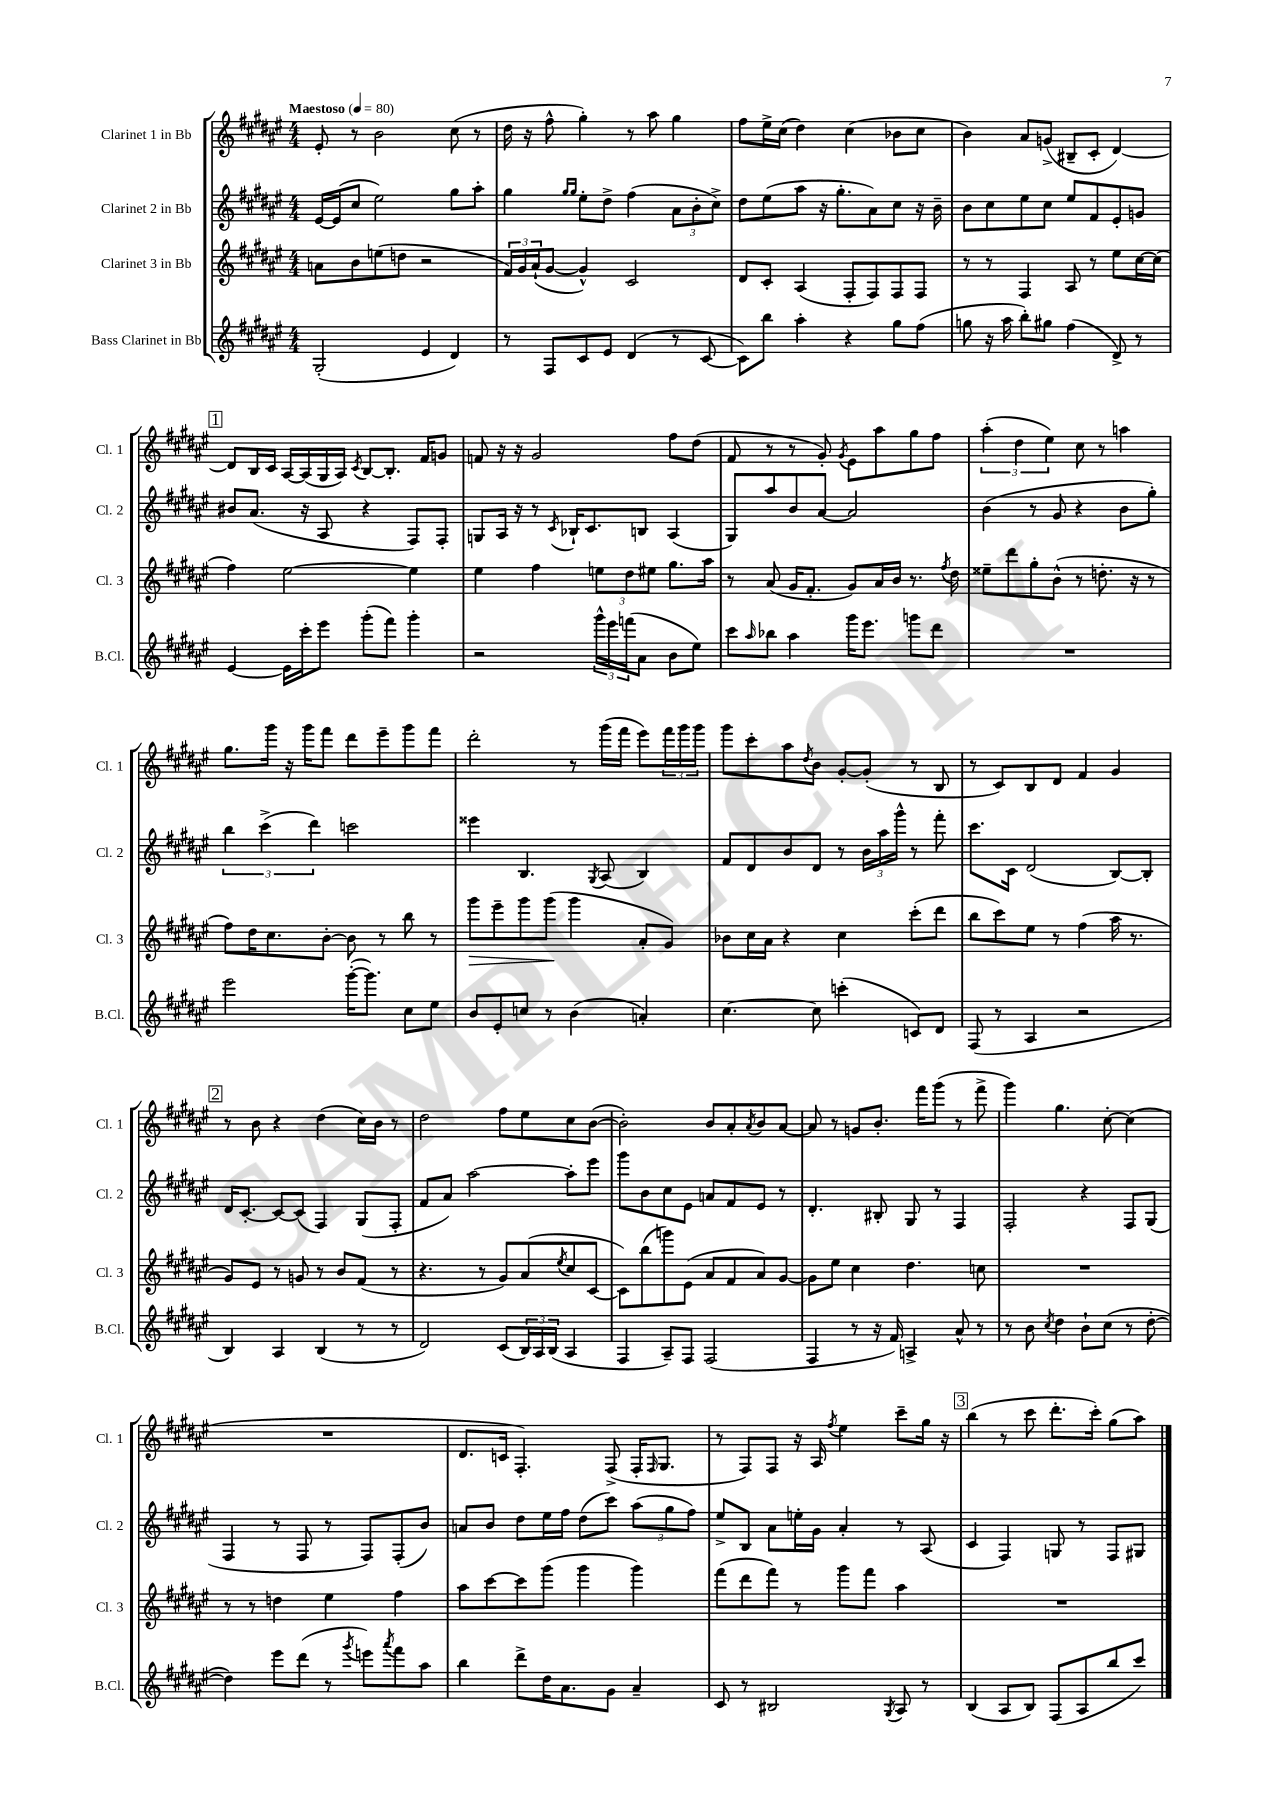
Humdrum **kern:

**kern	**kern	**kern	**kern
*staff4	*staff3	*staff2	*staff1
*clefG2	*clefG2	*clefG2	*clefG2
*k[f#c#g#d#a#e#]	*k[f#c#g#d#a#e#]	*k[f#c#g#d#a#e#]	*k[f#c#g#d#a#e#]
*M4/4	*M4/4	*M4/4	*M4/4
*MM80	*MM80	*MM80	*MM80
(2G#'	8a	[16e#	8e#'
.	.	(16e#]	.
.	8b	8cc#	8r
.	(8ee	2ee#)	2b
.	8dd	.	.
4e#	2r	.	.
4d#)	.	8gg#	(8cc#
.	.	8aa#'	8r
=	=	=	=
8r	24f#)	4gg#	16dd#
.	24g#	.	.
.	.	.	16r
.	(24a#`	.	.
8F#	[8g#	.	8ff#^^
.	.	16qqgg#	.
.	.	16qqgg#	.
8c#	4g#^^])	8ee#'	4gg#')
8e#	.	8dd#^	.
(4d#	2c#	(4ff#	8r
.	.	.	8aa#
8r	.	12a#	4gg#
.	.	12b'	.
[8c#	.	.	.
.	.	12cc#^)	.
=	=	=	=
8c#])	8d#	8dd#	8ff#
8bb	8c#'	(8ee#	16ee#^
.	.	.	(16cc#
4aa#'	(4A#	8aa#	4dd#)
.	.	16r	.
.	.	8.gg#'	.
4r	8F#'	.	(4cc#
.	8F#)	8a#)	.
8gg#	8F#	8cc#	8b-
(8ff#	8F#	16r	8cc#
.	.	16b~	.
=	=	=	=
8gg	8r	8b	4b)
16r	8r	8cc#	.
16aa#	.	.	.
8bb')	4F#	8ee#	8a#
8gg#	.	8cc#	(8g^
(4ff#	8A#	8ee#	8B#~
.	8r	8f#	8c#'
8d#^)	8ee#	8e#'	[4d#)
8r	[16cc#	8g	.
.	(16cc#]	.	.
=	=	=	=
[4e#	4ff#)	8b#	8d#]
.	.	(8.a#	16B
.	.	.	16c#
16e#]	[2ee#	.	[16A#
16ccc#'	.	16r	(16A#]
8eee#	.	8A#	16G#
.	.	.	16A#)
.	.	.	8qc#
(8ggg#'	.	4r	[8B
8fff#)	.	.	8.B']
4ggg#'	4ee#]	8F#)	.
.	.	.	16f#
.	.	8F#'	8g
=	=	=	=
2r	4ee#	8G	8f
.	.	16A#	16r
.	.	16r	16r
.	4ff#	8r	2g#
.	.	8qc#	.
.	.	16B-`	.
.	.	8.c#	.
24ggg#^^	12ee	.	.
24eee#	.	.	.
(24fff	12dd#	.	.
8a#	.	8B	.
.	12ee#	.	.
8b	8.gg#	(4A#	8ff#
8ee#)	.	.	(8dd#
.	16aa#	.	.
=	=	=	=
8ccc#	8r	8G#)	8f#
16qqaa#	.	.	.
8bb-	(8a#	8aa#	8r
4aa#	16g#	8b	8r
.	8.f#'	.	.
.	.	[8a#	8g#')
.	.	.	8qg#
16ggg#	8g#)	2a#]	8e#
8.eee#	.	.	.
.	16a#	.	8aa#
.	16b	.	.
8ggg	8.r	.	8gg#
8ddd#	.	.	8ff#
.	8qff#	.	.
.	16dd#	.	.
=	=	=	=
1r	8ee##~	(4b	(6aa#'
.	8ddd#	.	.
.	.	.	6dd#
.	8gg#'	8r	.
.	.	.	6ee#)
.	(8b^^	8g#	.
.	8r	4r	8cc#
.	8.dd'	.	8r
.	.	8b	4aa
.	16r	.	.
.	8r	8gg#')	.
=	=	=	=
2eee#	8ff#)	6bb	8.gg#
.	16dd#	.	.
.	.	(6ccc#^	.
.	8.cc#	.	16ggg#
.	.	.	16r
.	.	.	16ggg#
.	.	6ddd#)	.
.	[8b'	.	8fff#
([16ggg#'	8b]	2ccc	8ddd#
8.ggg#])	.	.	.
.	8r	.	8eee#~
8cc#	8bb	.	8ggg#
8ee#	8r	.	8fff#
=	=	=	=
8b	8ggg#	4eee##	2ddd#'
8e#'	8eee#~	.	.
8cc	8ggg#	4.B	.
8r	(8ggg#	.	.
(4b	4ggg#	.	8r
.	.	8qG#	.
.	.	(8A#	(16ggg#
.	.	.	16fff#
4a')	8a#'	4B)	8eee#)
.	8g#)	.	24fff#
.	.	.	24ggg#
.	.	.	24ggg#
=	=	=	=
[4.cc#	8b-	8f#	8ggg#
.	16cc#	8d#	8ccc#'
.	16a#	.	.
.	4r	8b	8aa#
.	.	.	8qdd#
8cc#]	.	8d#	8b
(4ccc'	4cc#	8r	[8g#'
.	.	24b	(8g#']
.	.	24aa#	.
.	.	24ggg#^^	.
8c)	(8ccc#'	8r	8r
8d#	8ddd#	8fff#'	8B
=	=	=	=
(8F#	8bb	8.ccc#	8r
8r	8ccc#)	.	8c#)
.	.	16c#	.
4A#	8ee#	(2d#	8B
.	8r	.	8d#
2r	(4ff#	.	4f#
.	16aa#	[8B)	4g#
.	8.r	.	.
.	.	8B']	.
=	=	=	=
4B)	8g#)	16d#	8r
.	.	[8.c#'	.
.	8e#	.	8b
4A#	8r	8c#_	4r
.	8g	(8c#]	.
(4B	8r	4F#)	(4dd#
.	8b	.	.
8r	(8f#	(8G#	16cc#)
.	.	.	16b
8r	8r	8F#'	8r
=	=	=	=
2d#)	4.r	8f#	2dd#
.	.	8a#)	.
.	.	[2aa#	.
.	8r	.	.
(8c#	8g#)	.	8ff#
24B)	(8a#	.	8ee#
24A#	.	.	.
(24B	.	.	.
.	8qee#	.	.
4A#	8cc#	8aa#']	8cc#
.	[8c#	8eee#	([8b
=	=	=	=
4F#	8c#])	8ggg#	2b'])
.	(8bb	8b	.
8A#~)	8ggg)	8cc#	.
8F#	(8e#	8e#	.
(2F#	8a#	8a	8b
.	8f#	8f#	8a#'
.	.	.	8qa#
.	8a#)	8e#	8b
.	[8g#	8r	[8a#
=	=	=	=
4F#	8g#]	4.d#'	8a#]
.	8ee#	.	8r
8r	4cc#	.	8g
16r	.	8B#'	8.b'
16f#)	.	.	.
4A^	4.dd#	8G#	.
.	.	.	16fff#
.	.	8r	(8ggg#
8a#^^	.	4F#	8r
8r	8cc	.	8fff#^
=	=	=	=
8r	1r	2F#'	4ggg#)
8b	.	.	.
8qcc#	.	.	.
4dd#	.	.	4.gg#
8b`	.	4r	.
(8cc#	.	.	[8cc#'
8r	.	8F#	(4cc#]
[8dd#'	.	(8G#	.
=	=	=	=
4dd#])	8r	4F#	1r
.	8r	.	.
8eee#	4dd	8r	.
(8ddd#	.	8F#	.
8r	4ee#	8r	.
8qggg#	.	.	.
8eee)	.	8F#)	.
8qaaa#	.	.	.
8fff#	4ff#	(8F#'	.
8aa#	.	8b)	.
=	=	=	=
4bb	8aa#	8a	8.d#
.	[8ccc#	8b	.
.	.	.	16c
8ddd#^	8ccc#]	8dd#	4.F#')
16dd#	(8ggg#	16ee#	.
8.a#	.	16ff#	.
.	4ggg#	(8dd#	.
8g#	.	8ccc#)	(8F#^
4a#~	4ggg#)	(12aa#	16F#'
.	.	.	16qqF#
.	.	.	8.G#
.	.	12gg#	.
.	.	12ff#)	.
=	=	=	=
8c#	(8fff#	8ee#^	8r
8r	8ddd#	8B	8F#)
2B#	8fff#)	8a#	8F#
.	8r	16ee'	16r
.	.	16g#	16A#
.	.	.	8qff#
.	8ggg#	4a#'	4ee#
.	8fff#	.	.
8qG#	.	.	.
8A#	4aa#	8r	8ccc#~
8r	.	(8A#	16gg#
.	.	.	16r
=	=	=	=
(4B	1r	4c#	(4bb
8A#	.	4F#)	8r
8B)	.	.	8ccc#
(8F#	.	8G	8.ddd#'
8A#	.	8r	.
.	.	.	16ccc#')
8bb	.	8F#	(8gg#
8ccc#)	.	8G#	8aa#)
==	==	==	==
*-	*-	*-	*-
